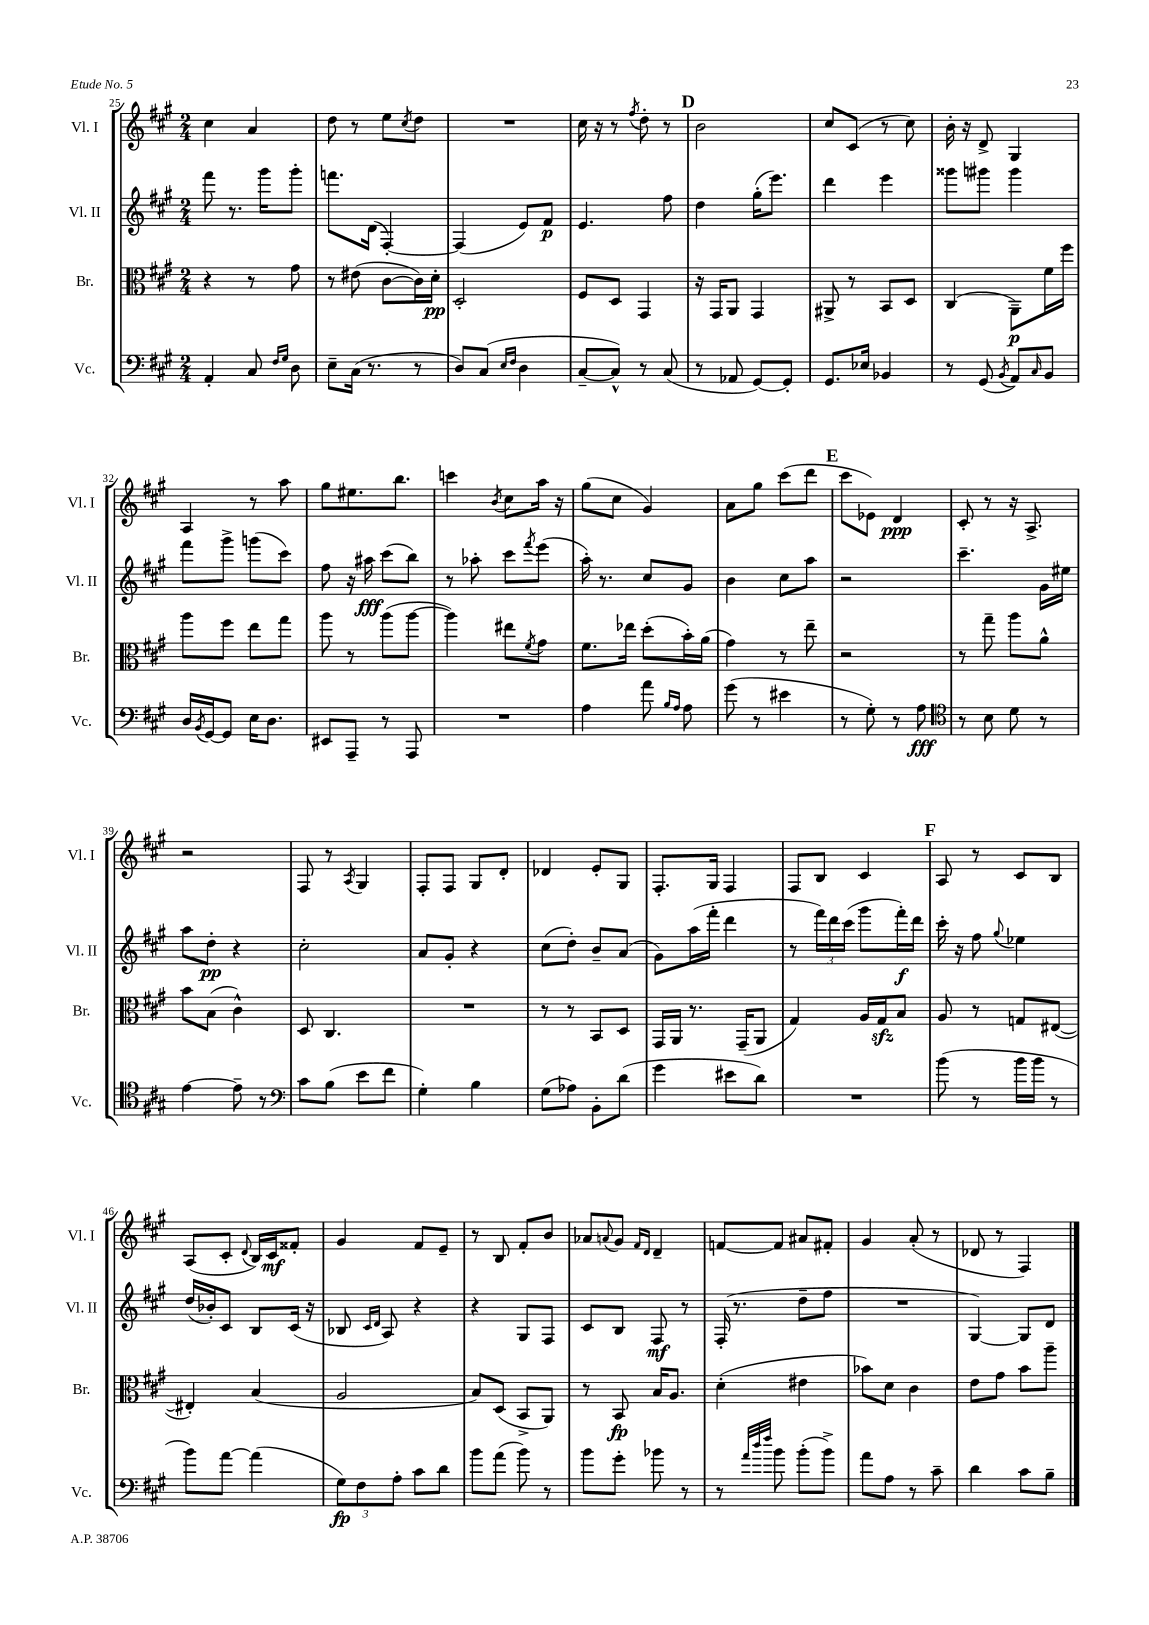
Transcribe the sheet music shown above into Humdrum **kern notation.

**kern	**dynam	**kern	**dynam	**kern	**dynam	**kern	**dynam
*part4	*part4	*part3	*part3	*part2	*part2	*part1	*part1
*staff4	*staff4	*staff3	*staff3	*staff2	*staff2	*staff1	*staff1
*I"Vc.	*	*I"Br.	*	*I"Vl. II	*	*I"Vl. I	*
*I'Vc.	*	*I'Br.	*	*I'Vl. II	*	*I'Vl. I	*
*clefF4	*	*clefC3	*	*clefG2	*	*clefG2	*
*k[f#c#g#]	*	*k[f#c#g#]	*	*k[f#c#g#]	*	*k[f#c#g#]	*
*M2/4	*	*M2/4	*	*M2/4	*	*M2/4	*
=25	=25	=25	=25	=25	=25	=25	=25
4AA'/	.	4r	.	8fff#\	.	4cc#\	.
.	.	.	.	8.r	.	.	.
8C#/	.	8r	.	.	.	4a/	.
.	.	.	.	16ggg#\KL	.	.	.
16qqF#/LL	.	.	.	.	.	.	.
16qqG#/JJ	.	.	.	.	.	.	.
8D\	.	8g#\	.	8ggg#'\J	.	.	.
=26	=26	=26	=26	=26	=26	=26	=26
8E~\L	.	8r	.	8.fffn\L	.	8dd\	.
(16C#\Jk	.	(8e#X\	.	.	.	8r	.
8.r	.	.	.	(16d\Jk	.	.	.
.	.	[8c#\L	.	[4F#'/)	.	8ee\L	.
.	.	.	.	.	.	8qcc#/	.
8r	.	16c#\L])	.	.	.	8dd\J	.
.	.	16d'\JJ	pp	.	.	.	.
=27	=27	=27	=27	=27	=27	=27	=27
8D/L)	.	2D'/	.	(4F#/]	.	2r	.
(8C#/J	.	.	.	.	.	.	.
16qqE/LL	.	.	.	.	.	.	.
16qqF#/JJ	.	.	.	.	.	.	.
4D\	.	.	.	8e/L)	.	.	.
.	.	.	.	8f#/J	p	.	.
=28	=28	=28	=28	=28	=28	=28	=28
[8C#~/L	.	8F#/L	.	4.e/	.	16cc#\	.
.	.	.	.	.	.	16r	.
8C#^^/J])	.	8D/J	.	.	.	8r	.
.	.	.	.	.	.	8qff#/	.
8r	.	4GG#/	.	.	.	8dd'\	.
(8C#/	.	.	.	8ff#\	.	8r	.
!!LO:REH:place=s1:t=D
=29	=29	=29	=29	=29	=29	=29	=29
8r	.	16r	.	4dd\	.	2b\	.
.	.	16GG#/KL	.	.	.	.	.
8AA-X/	.	8AA/J	.	.	.	.	.
[8GG#/L)	.	4GG#/	.	(16gg#'\KL	.	.	.
.	.	.	.	8.eee\J)	.	.	.
8GG#'/J]	.	.	.	.	.	.	.
=30	=30	=30	=30	=30	=30	=30	=30
8.GG#/L	.	8AA#X^/	.	4ddd\	.	8cc#/L	.
.	.	8r	.	.	.	(8c#/J	.
16E-X/Jk	.	.	.	.	.	.	.
4BB-X/	.	8BB/L	.	4eee\	.	8r	.
.	.	8D/J	.	.	.	8cc#\)	.
=31	=31	=31	=31	=31	=31	=31	=31
8r	.	(4C#/	.	8ggg##X\L	.	16b'\	.
.	.	.	.	.	.	16r	.
(8GG#/	.	.	.	8ggg#X\J	.	8d^/	.
8qBB/	.	.	.	.	.	.	.
8AA/L)	.	8AA~\L)	p	4ggg#\	.	4G#/	.
16qqC#/	.	.	.	.	.	.	.
8BB/J	.	16f#\L	.	.	.	.	.
.	.	16ff#\JJ	.	.	.	.	.
!!LO:LB:g=z
=32	=32	=32	=32	=32	=32	=32	=32
16D/LL	.	8aa\L	.	8fff#\L	.	4A/	.
8qBB/	.	.	.	.	.	.	.
[16GG#/J	.	.	.	.	.	.	.
8GG#/J]	.	8ff#\J	.	8ggg#^\J	.	.	.
16E\KL	.	8ee\L	.	(8gggn\L	.	8r	.
8.D\J	.	.	.	.	.	.	.
.	.	8gg#\J	.	8ccc#\J)	.	8aa\	.
=33	=33	=33	=33	=33	=33	=33	=33
8EE#X/L	.	8aa\	.	8ff#\	.	8gg#\L	.
8AAA~/J	.	8r	.	16r	.	8.ee#X\	.
.	.	.	.	16aa#X\	fff	.	.
8r	.	(8aa\L	.	(8ccc#\L	.	.	.
.	.	.	.	.	.	8.bb\J	.
8AAA/	.	[8aa\J	.	8bb\J)	.	.	.
=34	=34	=34	=34	=34	=34	=34	=34
2r	.	4aa\])	.	8r	.	4cccn\	.
.	.	.	.	8aa-X'\	.	.	.
.	.	.	.	.	.	8qb/	.
.	.	8ee#X\L	.	8ccc#\L	.	8cc#\L	.
.	.	8qf#/	.	8qfff#/	.	.	.
.	.	8g#\J	.	(8eee\J	.	16aa\Jk	.
.	.	.	.	.	.	16r	.
=35	=35	=35	=35	=35	=35	=35	=35
4A\	.	8.f#\L	.	16aa'\)	.	(8gg#\L	.
.	.	.	.	8.r	.	.	.
.	.	.	.	.	.	8cc#\J	.
.	.	16ee-X\Jk	.	.	.	.	.
8a\	.	(8dd'\L	.	8cc#/L	.	4g#/)	.
16qqB/LL	.	.	.	.	.	.	.
16qqA/JJ	.	.	.	.	.	.	.
8A\	.	16b'\L)	.	8g#/J	.	.	.
.	.	(16a\JJ	.	.	.	.	.
=36	=36	=36	=36	=36	=36	=36	=36
(8g#\	.	4g#\)	.	4b\	.	8a\L	.
8r	.	.	.	.	.	8gg#\J	.
4e#X\	.	8r	.	8cc#\L	.	(8ccc#\L	.
.	.	8ee~\	.	8aa\J	.	8ddd\J	.
!!LO:REH:place=s1:t=E
=37	=37	=37	=37	=37	=37	=37	=37
8r	.	2r	.	2r	.	8ccc#\L	.
8G#'\)	.	.	.	.	.	8e-X\J)	.
8r	.	.	.	.	.	4d/	ppp
8A\	fff	.	.	.	.	.	.
=38	=38	=38	=38	=38	=38	=38	=38
*clefC4	*	*	*	*	*	*	*
8r	.	8r	.	4.ccc#~\	.	8c#'/	.
8B\	.	8gg#~\	.	.	.	8r	.
8d\	.	8aa\L	.	.	.	16r	.
.	.	.	.	.	.	8.A^/	.
8r	.	8a^^\J	.	16g#\LL	.	.	.
.	.	.	.	16ee#X\JJ	.	.	.
!!LO:LB:g=z
=39	=39	=39	=39	=39	=39	=39	=39
[4e\	.	8b\L	.	8aa\L	.	2r	.
.	.	(8B\J	.	8dd'\J	pp	.	.
8e~\]	.	4c#^^\)	.	4r	.	.	.
8r	.	.	.	.	.	.	.
=40	=40	=40	=40	=40	=40	=40	=40
*clefF4	*	*	*	*	*	*	*
8c#\L	.	8D/	.	2cc#'\	.	8F#/	.
(8B\J	.	4.C#/	.	.	.	8r	.
.	.	.	.	.	.	8qA/	.
8e\L	.	.	.	.	.	4G#/	.
8f#\J	.	.	.	.	.	.	.
=41	=41	=41	=41	=41	=41	=41	=41
4G#'\)	.	2r	.	8a/L	.	8F#'/L	.
.	.	.	.	8g#'/J	.	8F#/J	.
4B\	.	.	.	4r	.	8G#/L	.
.	.	.	.	.	.	8d'/J	.
=42	=42	=42	=42	=42	=42	=42	=42
(8G#\L	.	8r	.	(8cc#\L	.	4d-X/	.
8A-X\J)	.	8r	.	8dd'\J)	.	.	.
8BB'\L	.	8BB/L	.	8b~/L	.	8e'/L	.
(8d\J	.	8D/J	.	(8a/J	.	8G#/J	.
=43	=43	=43	=43	=43	=43	=43	=43
4g#\	.	16GG#/LL	.	8g#\L)	.	8.F#'/L	.
.	.	16AA/JJ	.	.	.	.	.
.	.	8.r	.	(16aa\L	.	.	.
.	.	.	.	16fff#'\JJ	.	16G#/Jk	.
8e#X\L	.	.	.	4ddd\	.	4F#/	.
.	.	(16GG#~/KL	.	.	.	.	.
8d\J)	.	8AA/J	.	.	.	.	.
=44	=44	=44	=44	=44	=44	=44	=44
2r	.	4G#/)	.	8r	.	8F#/L	.
.	.	.	.	24fff#\LL)	.	8B/J	.
.	.	.	.	24ddd\	.	.	.
.	.	.	.	(24ccc#\JJ	.	.	.
.	.	16A/LL	.	8ggg#\L	.	4c#/	.
.	.	16G#zz/J	.	.	.	.	.
.	.	8B/J	.	16fff#'\L)	f	.	.
.	.	.	.	16ddd\JJ	.	.	.
!!LO:REH:place=s1:t=F
=45	=45	=45	=45	=45	=45	=45	=45
(8b\	.	8A/	.	16ccc#'\	.	8A/	.
.	.	.	.	16r	.	.	.
8r	.	8r	.	8ff#\	.	8r	.
.	.	.	.	8qqgg#/	.	.	.
16b\LL	.	8Gn/L	.	4ee-X\	.	8c#/L	.
16b\JJ	.	.	.	.	.	.	.
8r	.	([8E#X/J	.	.	.	8B/J	.
!!LO:LB:g=z
=46	=46	=46	=46	=46	=46	=46	=46
8b\L)	.	4E#X'/])	.	(16dd/LL	.	(8A/L	.
.	.	.	.	16b-X'/J)	.	.	.
[8a\J	.	.	.	8c#/J	.	8c#'/J	.
.	.	.	.	.	.	8qqd/	.
(4a\]	.	(4B/	.	8B/L	.	16B/LL)	.
.	.	.	.	.	.	16c#/J	mf
.	.	.	.	(16c#/Jk	.	8f##X'/J	.
.	.	.	.	16r	.	.	.
=47	=47	=47	=47	=47	=47	=47	=47
12G#\L)	fp	2A/	.	8B-X/	.	4g#/	.
12F#\	.	.	.	.	.	.	.
.	.	.	.	16qqc#/LL	.	.	.
.	.	.	.	16qqd/JJ	.	.	.
.	.	.	.	8A/)	.	.	.
12A'\J	.	.	.	.	.	.	.
8c#\L	.	.	.	4r	.	8f#/L	.
8d\J	.	.	.	.	.	8e~/J	.
=48	=48	=48	=48	=48	=48	=48	=48
8b\L	.	8B/L)	.	4r	.	8r	.
(8a\J	.	(8D/J	.	.	.	8B/	.
8b\)	.	8BB^/L	.	8G#/L	.	8f#'/L	.
8r	.	8AA/J)	.	8F#/J	.	8b/J	.
=49	=49	=49	=49	=49	=49	=49	=49
8b\L	.	8r	.	8c#/L	.	8a-X/L	.
.	.	.	.	.	.	8qqan/	.
8g#'\J	.	8BB/	fp	8B/J	.	8g#/J	.
.	.	.	.	.	.	16qqf#/LL	.
.	.	.	.	.	.	16qqd/JJ	.
8b-X\	.	16B/KL	.	8F#/	mf	4d~/	.
.	.	8.A/J	.	.	.	.	.
8r	.	.	.	8r	.	.	.
=50	=50	=50	=50	=50	=50	=50	=50
8r	.	(4d'\	.	(16F#'/	.	[8fn/L	.
.	.	.	.	8.r	.	.	.
32qqa/LLL	.	.	.	.	.	.	.
32qqdd/	.	.	.	.	.	.	.
32qqff#/JJJ	.	.	.	.	.	.	.
8b\	.	.	.	.	.	8f/J]	.
(8b'\L	.	4e#X\	.	8dd~\L	.	8a#X/L	.
8b^\J)	.	.	.	8ff#\J	.	8f#X'/J	.
=51	=51	=51	=51	=51	=51	=51	=51
8a\L	.	8b-X\L)	.	2r	.	4g#/	.
8A\J	.	8d\J	.	.	.	.	.
8r	.	4c#\	.	.	.	(8a'/	.
8c#~\	.	.	.	.	.	8r	.
=52	=52	=52	=52	=52	=52	=52	=52
4d\	.	8e\L	.	[4G#/)	.	8d-X/	.
.	.	8g#\J	.	.	.	8r	.
8c#\L	.	8b\L	.	8G#/L]	.	4F#/)	.
8B~\J	.	8aa~\J	.	8d/J	.	.	.
==	==	==	==	==	==	==	==
*-	*-	*-	*-	*-	*-	*-	*-
